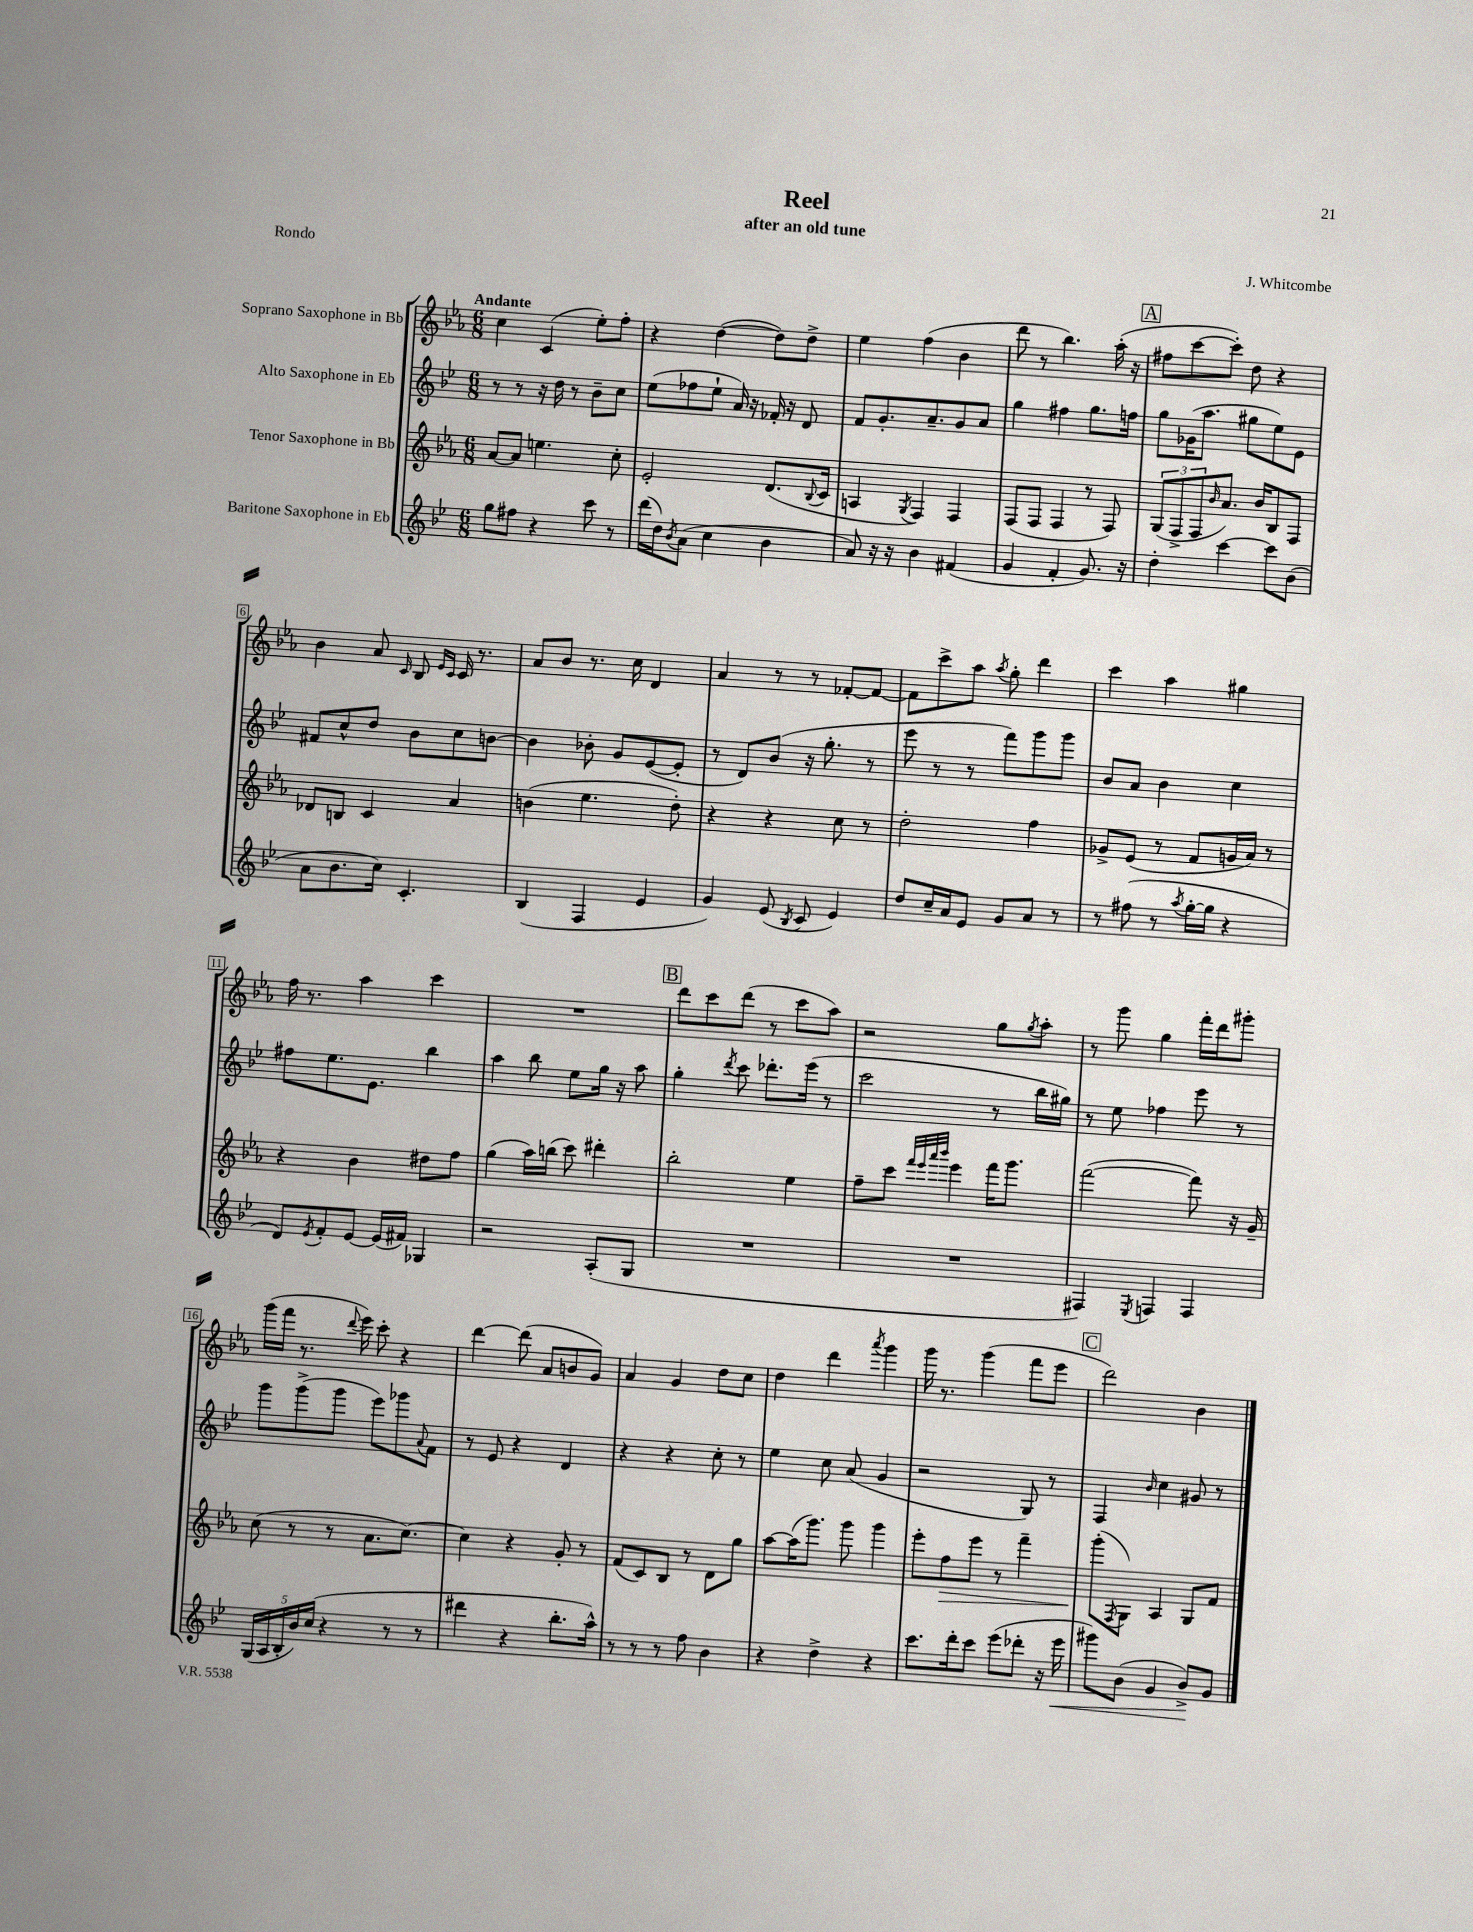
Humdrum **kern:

**kern	**kern	**kern	**kern
*staff4	*staff3	*staff2	*staff1
*clefG2	*clefG2	*clefG2	*clefG2
*k[b-e-]	*k[b-e-a-]	*k[b-e-]	*k[b-e-a-]
*M6/8	*M6/8	*M6/8	*M6/8
8gg	[8a-	8r	4cc
8ff#	8a-]	8r	.
4r	4.ee	16r	(4c
.	.	16dd	.
.	.	8r	.
8ccc	.	8b-~	8ee-')
8r	8cc'	8cc	8ff'
=	=	=	=
(16ddd	2e-'	(8ee-	4r
16dd)	.	.	.
8qb-	.	.	.
(8a	.	8ff-	.
4cc	.	8ee-`	([4dd
.	.	16a)	.
.	.	16r	.
4b-	(8.d	16f-'	8dd])
.	.	16r	.
.	.	8d	8dd^
.	8qqB-	.	.
.	16c	.	.
=	=	=	=
8a)	4A	8f	4ee-
16r	.	8.g'	.
16r	.	.	.
.	8qG	.	.
4b-	4F)	.	(4ff
.	.	8.a~	.
(4f#	4F	8g	4b-
.	.	8a	.
=	=	=	=
4g	(8F	4gg	8ddd
.	8F	.	8r
4f'	4F	4ff#	4.bb-)
8.g)	8r	8.gg	.
.	8F)	.	(16aa-'
16r	.	16ff	16r
=	=	=	=
4dd'	(12G	8gg	8ff#
.	12F^	.	.
.	.	(16g-	[8ccc
.	12F	.	.
.	.	8.aa	.
.	16qqb-	.	.
[4ccc	8.a-)	.	8ccc'])
.	.	8gg#	8dd
.	16b-	.	.
8ccc]	8B-	8ee-)	4r
(8b-	8F	8e-	.
=	=	=	=
8a	8d-	8f#	4b-
8.b-	8B	8cc^^	.
.	4c	8dd	8a-
16cc)	.	.	.
.	.	.	16qqc
4.c'	.	8b-	8B-
.	.	.	16qqe-
.	.	.	16qqc
.	4a-	8cc	16c
.	.	.	8.r
.	.	[8b	.
=	=	=	=
(4B-	(4b	4b]	8a-
.	.	.	8b-
4F	4.ee-	8b-'	8.r
.	.	8g	.
.	.	.	16cc
4e-	.	([8e-	4d
.	8dd')	8e-']	.
=	=	=	=
4g)	4r	8r	4a-
.	.	8d)	.
(8e-	4r	(8b-	8r
8qB-	.	.	.
8c	.	16r	8r
.	.	8.gg'	.
4e-)	8cc	.	[8f-'
.	8r	8r	8f-_
=	=	=	=
8dd	2dd'	8eee-	8f-]
16cc~	.	8r	8ccc^
16a	.	.	.
8e-	.	8r	8aa-
.	.	.	8qaa-
8g	.	8fff)	8gg'
8a	4ff	8ggg	4ddd
8r	.	8ggg	.
=	=	=	=
8r	8g-^	8b-	4ccc
(8ff#	(8e-	8a	.
8r	8r	4b-	4aa-
8qaa	.	.	.
[16gg'	8f	.	.
16gg]	.	.	.
4r	16g	4cc	4gg#
.	16a-)	.	.
.	8r	.	.
=	=	=	=
8d)	4r	8ff#	16ff
.	.	.	8.r
8qe-	.	.	.
8f'	.	8.ee-	.
[8e-	4b-	.	4aa-
.	.	8.e-	.
(16e-]	.	.	.
16f#)	.	.	.
4G-	8dd#	4bb-	4ccc
.	8ff	.	.
=	=	=	=
2r	(4gg	4aa	2.r
.	16aa-)	8bb-	.
.	(16bb	.	.
.	8ccc)	8ee-	.
(8A'	4ddd#'	16gg	.
.	.	16r	.
8G	.	8aa	.
=	=	=	=
2.r	2bb-'	4gg'	8ddd
.	.	.	8ccc
.	.	8qddd	.
.	.	8ccc	(8ddd
.	.	8.ddd-'	8r
.	4ee-	.	8ccc
.	.	(16eee-	.
.	.	8r	8aa-)
=	=	=	=
2.r	8ff~	2ccc	2r
.	8ccc	.	.
.	32qqfff	.	.
.	32qqeee-	.	.
.	32qqaaa-	.	.
.	32qqbbb-	.	.
.	4eee-	.	.
.	16fff	8r	8gg
.	8.ggg	.	.
.	.	.	8qgg
.	.	16bb-	8aa-'
.	.	16gg#)	.
=	=	=	=
4F#)	([2fff	8r	8r
.	.	8ee-	8ggg
8qE-	.	.	.
4F	.	4ff-	4gg
4F	8fff])	8eee-	16fff'
.	.	.	16ddd
.	16r	8r	8ggg#'
.	16g~	.	.
=	=	=	=
(20G	(8cc	8ggg	(16ggg
20A	.	.	.
.	.	.	16fff
20B-'	.	.	.
.	8r	(8ggg^	8.r
20b-)	.	.	.
(20cc	.	.	.
4r	8r	8ggg	.
.	.	.	8qqddd
.	.	.	16eee-)
.	8.a-	8eee-)	8ccc'
8r	.	8ggg-	4r
.	[8.cc)	.	.
.	.	8qqa	.
8r	.	8f	.
=	=	=	=
4ddd#	4cc]	8r	[4ddd
.	.	8e-	.
4r	4r	4r	(8ddd]
.	.	.	8a-
8.bb-'	8g'	4d	8b
.	8r	.	8g)
16aa^^)	.	.	.
=	=	=	=
8r	(8f	4r	4a-
8r	8c)	.	.
8r	8B-	4r	4g
8ff	8r	.	.
4b-	8d	8cc'	8dd
.	8gg	8r	8cc
=	=	=	=
4r	[8aa-	4ee-	4dd
.	(16aa-]	.	.
.	8.ggg)	.	.
4dd^	.	8cc	4ddd
.	8ggg	(8a	.
.	.	.	8qaaa-
4r	4ggg	4g	4ggg
=	=	=	=
8.ccc	8eee-'	2r	16ggg
.	.	.	8.r
.	8ff	.	.
16ddd'	.	.	.
8ccc	8eee-	.	(4ggg
(8eee-	8r	.	.
8ddd-'	4fff~	8G)	8fff
16r	.	8r	8eee-
16eee-	.	.	.
=	=	=	=
8ggg#)	(8ggg'	4F	2ddd)
.	8qF	.	.
(8b-	8G)	.	.
.	.	16qqb-	.
4g	4A-	4cc	.
8b-^)	8G	8g#	4b-
8g	8f	8r	.
==	==	==	==
*-	*-	*-	*-
